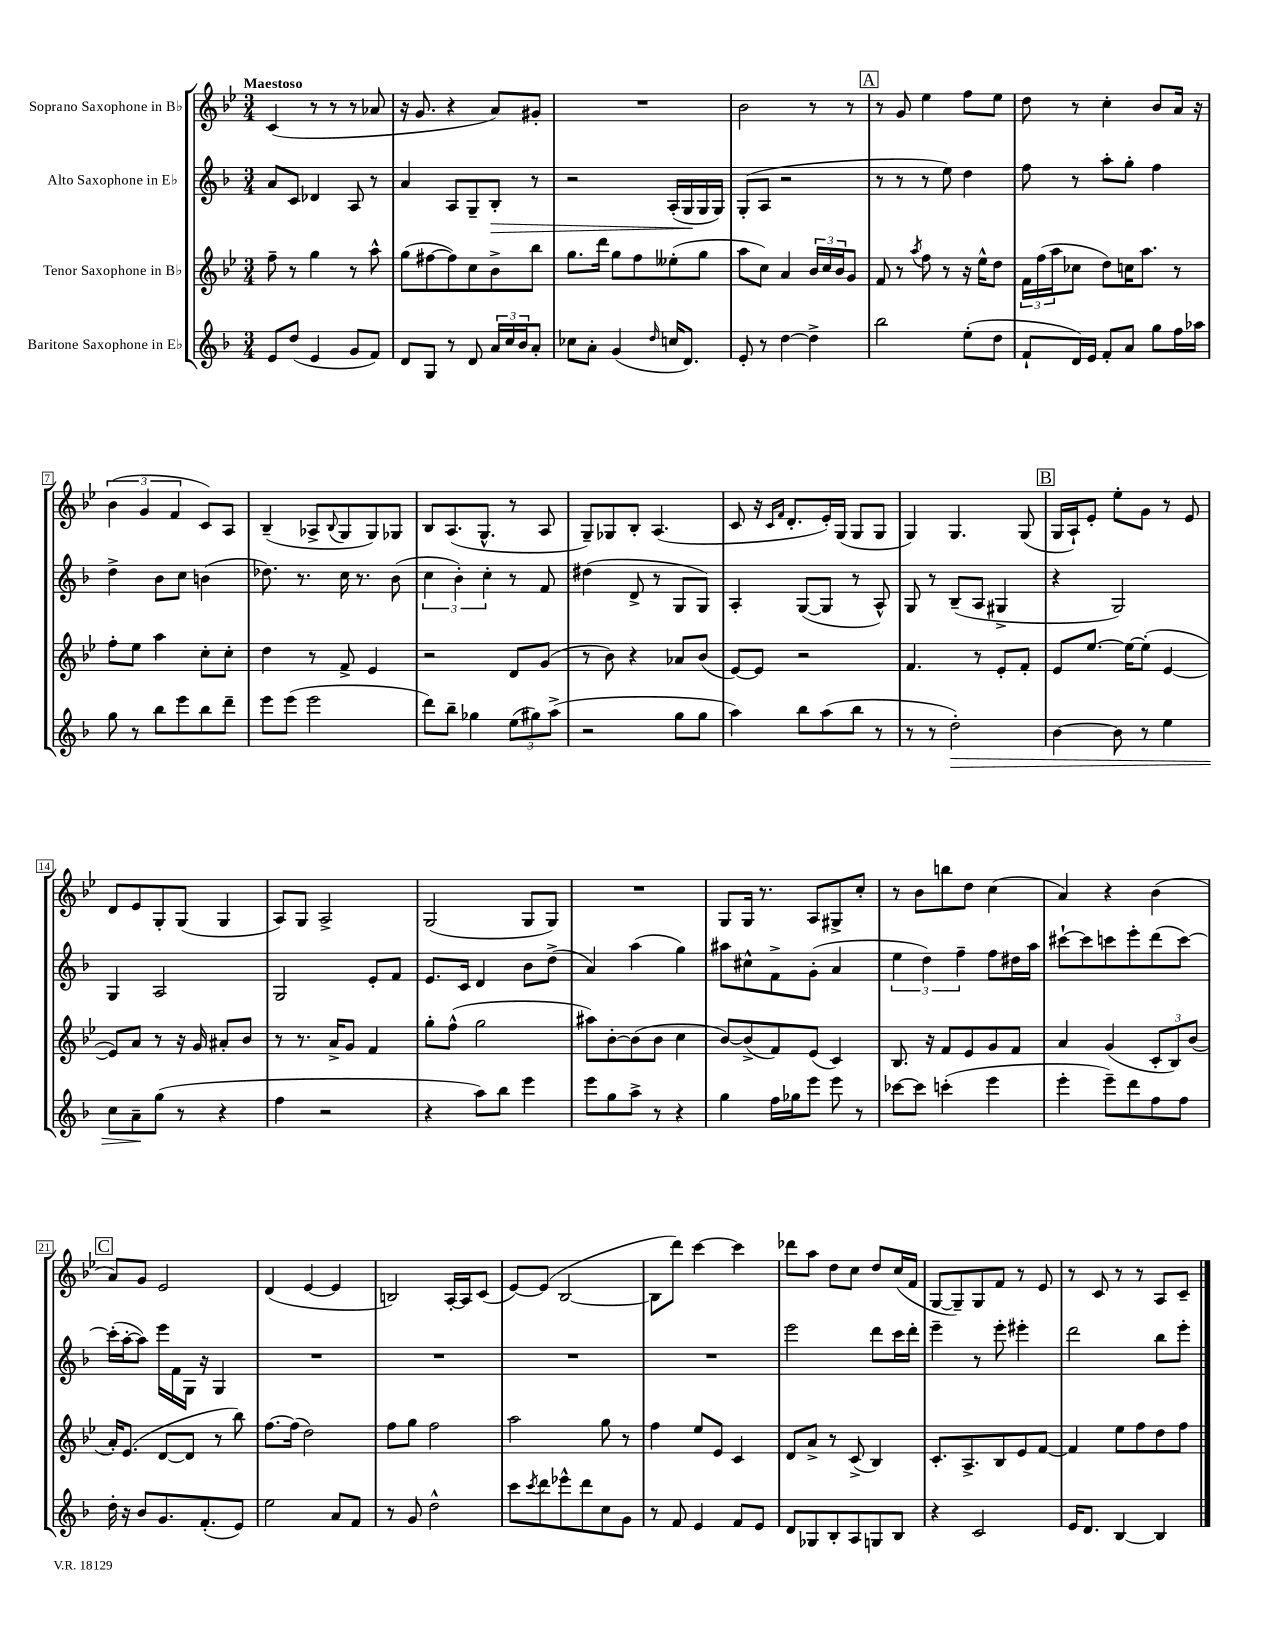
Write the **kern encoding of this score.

**kern	**kern	**kern	**kern
*staff4	*staff3	*staff2	*staff1
*clefG2	*clefG2	*clefG2	*clefG2
*k[b-]	*k[b-e-]	*k[b-]	*k[b-e-]
*M3/4	*M3/4	*M3/4	*M3/4
8e/L	8ff~\	8a/L	(4c/
(8dd/J	8r	8c/J	.
4e/	4gg\	4d-/	8r
.	.	.	8r
8g/L	8r	8A/	8r
8f/J)	8aa^^\	8r	8a-/
=	=	=	=
8d/L	(8gg\L	4a/	16r
.	.	.	8.g/
8G/J	[8ff#\	.	.
8r	8ff#\])	8A/L	4r
8d/	8cc\	8G~/	.
24a/LL	8b-^\	8B-'/J	8a/L)
24cc/	.	.	.
24b-/J	.	.	.
8a'/J	8bb-\J	8r	8g#'/J
=	=	=	=
8cc-\L	8.gg\L	2r	2.r
8a'\J	.	.	.
.	16ddd\Jk	.	.
(4g/	8gg\L	.	.
.	8ff\	.	.
16qqdd/	.	.	.
16cc/LK	(8ee--'\	(16A'/LL	.
8.d/J)	.	16G/	.
.	8gg\J	16G/	.
.	.	16G/JJ)	.
=	=	=	=
8e'/	8aa\L	(8G'/L	2b-\
8r	8cc\J)	8A/J	.
[4dd\	4a/	2r	.
4dd^\]	24b-/LL	.	8r
.	24cc/	.	.
.	24b-/J	.	.
.	8g/J	.	8r
=	=	=	=
2bb-\	8f/	8r	8r
.	8r	8r	8g/
.	8qaa/	.	.
.	8ff\	8r	4ee-\
.	8r	8ee\)	.
(8ee'\L	16r	4dd\	8ff\L
.	16ee-^^\LK	.	.
8dd\J	8dd\J	.	8ee-\J
=	=	=	=
8f`/L	24f\LL	8ff\	8dd\
.	(24ff\	.	.
.	24aa\J	.	.
16d/L)	8cc-\J	8r	8r
16e/JJ	.	.	.
8f'/L	8dd\L)	8aa'\L	4cc'\
8a/J	16cc\K	8gg'\J	.
.	8.aa\J	.	.
8gg\L	.	4ff\	8b-/L
16ff\L	8r	.	16a/Jk
16aa-\JJ	.	.	16r
=	=	=	=
8gg\	8ff'\L	4dd^\	(6b-\
8r	8ee-\J	.	.
.	.	.	6g/
8bb-\L	4aa\	8b-\L	.
.	.	.	6f/
8eee\	.	8cc\J	.
8bb-\	8cc'\L	(4b\	8c/L)
8ddd~\J	8cc'\J	.	8A/J
=	=	=	=
8eee\L	4dd\	8.dd-\)	(4B-~/
(8eee\J	.	.	.
.	.	8.r	.
2eee\	8r	.	8A-^/L
.	.	.	8qqB-/
.	8f^/	16cc\	8G/
.	.	8.r	.
.	4e-/	.	8G/)
.	.	(8b-\	8G-/J
=	=	=	=
8ddd\L)	2r	6cc\	8B-/L
8bb-~\J	.	.	(8.A/
.	.	6b-'\)	.
4gg-\	.	.	.
.	.	.	8.G^^/J
.	.	6cc'\	.
(12ee\L	8d/L	8r	8r
12gg#\)	.	.	.
.	(8g/J	8f/	8A/
(12aa^\J	.	.	.
=	=	=	=
2r	8r	(4dd#\	8G~/L)
.	8b-\)	.	8G-/
.	4r	8d^/	8B-'/J
.	.	8r	(4.A/
8gg\L	8a-/L	8G/L	.
8gg\J	(8b-/J	8G/J)	.
=	=	=	=
4aa\)	[8e-/L)	4A'/	8c/
.	8e-/]J	.	16r
.	.	.	16qqc/LL
.	.	.	16qqf/JJ
.	.	.	8.d'/L
8bb-\L	2r	([8G/L	.
(8aa\	.	8G/]J	16e-'/L)
.	.	.	(16G/JJ
8bb-\J	.	8r	8G/L
8r	.	8A^^/)	8G/J
=	=	=	=
8r	4.f/	8G/	4G/)
8r	.	8r	.
2dd'\)	.	(8B-~/L	4.G/
.	8r	8A/J	.
.	8e-'/L	4G#^/	.
.	8f'/J	.	(8G/
=	=	=	=
[4b-\	8e-/L	4r	16G/LL
.	.	.	16A`/J)
.	[8.ee-/J	.	8e-'/J
8b-\]	.	2G/)	8ee-'\L
.	16ee-\_LK	.	.
8r	(8ee-'\]J	.	8g\J
4ee\	[4e-/	.	8r
.	.	.	8e-/
=	=	=	=
8cc\L	8e-/]L)	4G/	8d/L
8a~\	8a/J	.	8e-/
(8gg\J	8r	2A/	8G'/
8r	16r	.	(8G/J
.	16g/	.	.
4r	8a#'/L	.	4G/
.	8b-/J	.	.
=	=	=	=
4ff\	8r	2G/	8A/L)
.	8.r	.	8G/J
2r	.	.	2A^/
.	16a^/LK	.	.
.	8g/J	.	.
.	4f/	8e'/L	.
.	.	8f/J	.
=	=	=	=
4r	8gg'\L	8.e/L	(2G/
.	(8ff^^\J	.	.
.	.	16c/Jk	.
8aa\L)	2gg\	4d/	.
8bb-\J	.	.	.
4eee\	.	8b-\L	8G/L
.	.	(8dd^\J	8G/J)
=	=	=	=
8eee\L	8aa#\L)	4a/)	2.r
8gg\	[8b-'\	.	.
8aa^\J	(8b-\]	(4aa\	.
8r	8b-\J	.	.
4r	4cc\	4gg\)	.
=	=	=	=
4gg\	[8b-/L)	8aa#\L	8G/L
.	(8b-^/]	8cc#^^\	16G/Jk
.	.	.	8.r
16ff\LL	8f/)	8f^\	.
16gg-\J	.	.	.
8eee\J	(8e-/J	(8g'\J	8A/L
8eee\	4c/)	4a/	8G#^/
8r	.	.	8cc'/J
=	=	=	=
[8ccc-\L	8.B-/	6ee\	8r
8ccc-\]J	.	.	8b-\L
.	.	6dd\)	.
.	16r	.	.
(4ccc'\	8f/L	.	8bb\
.	.	6ff~\	.
.	8e-/	.	8dd\J
4eee\	8g/	8ff\L	(4cc\
.	8f/J	16dd#\L	.
.	.	16aa\JJ	.
=	=	=	=
4eee'\	4a/	[8ccc#`\L	4a/)
.	.	8ccc#\]	.
8eee~\L)	(4g/	8ccc\	4r
8ddd\	.	8eee'\	.
8ff\	12c'/L	(8ddd\	(4b-\
.	12B-/)	.	.
8ff\J	.	[8ccc\J)	.
.	(12b-/J	.	.
=	=	=	=
16dd'\	16a'/LK)	(16ccc'\]LL	8a/L)
16r	(8.e-/J	[16aa'\J	.
8b-/L	.	8aa\]J)	8g/J
8.g/	[8d/L	16eee\LL	2e-/
.	.	16f\	.
.	8d/]J	16G\JJ	.
(8.f'/	.	16r	.
.	8r	4G/	.
8e/J)	8bb-\)	.	.
=	=	=	=
2ee\	[8.ff\L	2.r	(4d/
.	(16ff\]Jk	.	.
.	2dd\)	.	[4e-/
8a/L	.	.	4e-/]
8f/J	.	.	.
=	=	=	=
8r	8ff\L	2.r	2B/)
8g/	8gg\J	.	.
2dd^^\	2ff\	.	.
.	.	.	[16A'/LL
.	.	.	16A/]J
.	.	.	(8c/J
=	=	=	=
8ccc\L	2aa\	2.r	[8e-/L)
8qccc/	.	.	.
8ddd\	.	.	(8e-/]J
8eee-^^\	.	.	[2B-/
8ddd\	.	.	.
8cc\	8gg\	.	.
8g\J	8r	.	.
=	=	=	=
8r	4ff\	2.r	8B-\]L
8f/	.	.	8ddd\J)
4e/	8ee-/L	.	[4ccc\
.	8e-/J	.	.
8f/L	4c/	.	4ccc\]
8e/J	.	.	.
=	=	=	=
8d/L	8d/L	2eee\	8ddd-\L
8G-/	8a^/J	.	8aa\J
8B-'/	8r	.	8dd\L
8A/	(8c^/	.	8cc\J
8G/	4B-/)	8ddd\L	8dd/L
8B-/J	.	16ccc\L	(16cc/L
.	.	16ddd'\JJ	16f/JJ
=	=	=	=
4r	8.c'/L	4eee~\	[8G/L
.	.	.	8G~/])
.	8.A^/	.	.
2c/	.	8r	8G/
.	8B-/	8eee'\	8f/J
.	8e-/	4eee#'\	8r
.	[8f/J	.	8e-/
=	=	=	=
16e/LK	4f/]	2ddd\	8r
8.d/J	.	.	.
.	.	.	8c/
[4B-/	8ee-\L	.	8r
.	8ff\	.	8r
4B-/]	8dd\	8bb-\L	8A/L
.	8ff\J	8eee'\J	8c~/J
==	==	==	==
*-	*-	*-	*-
